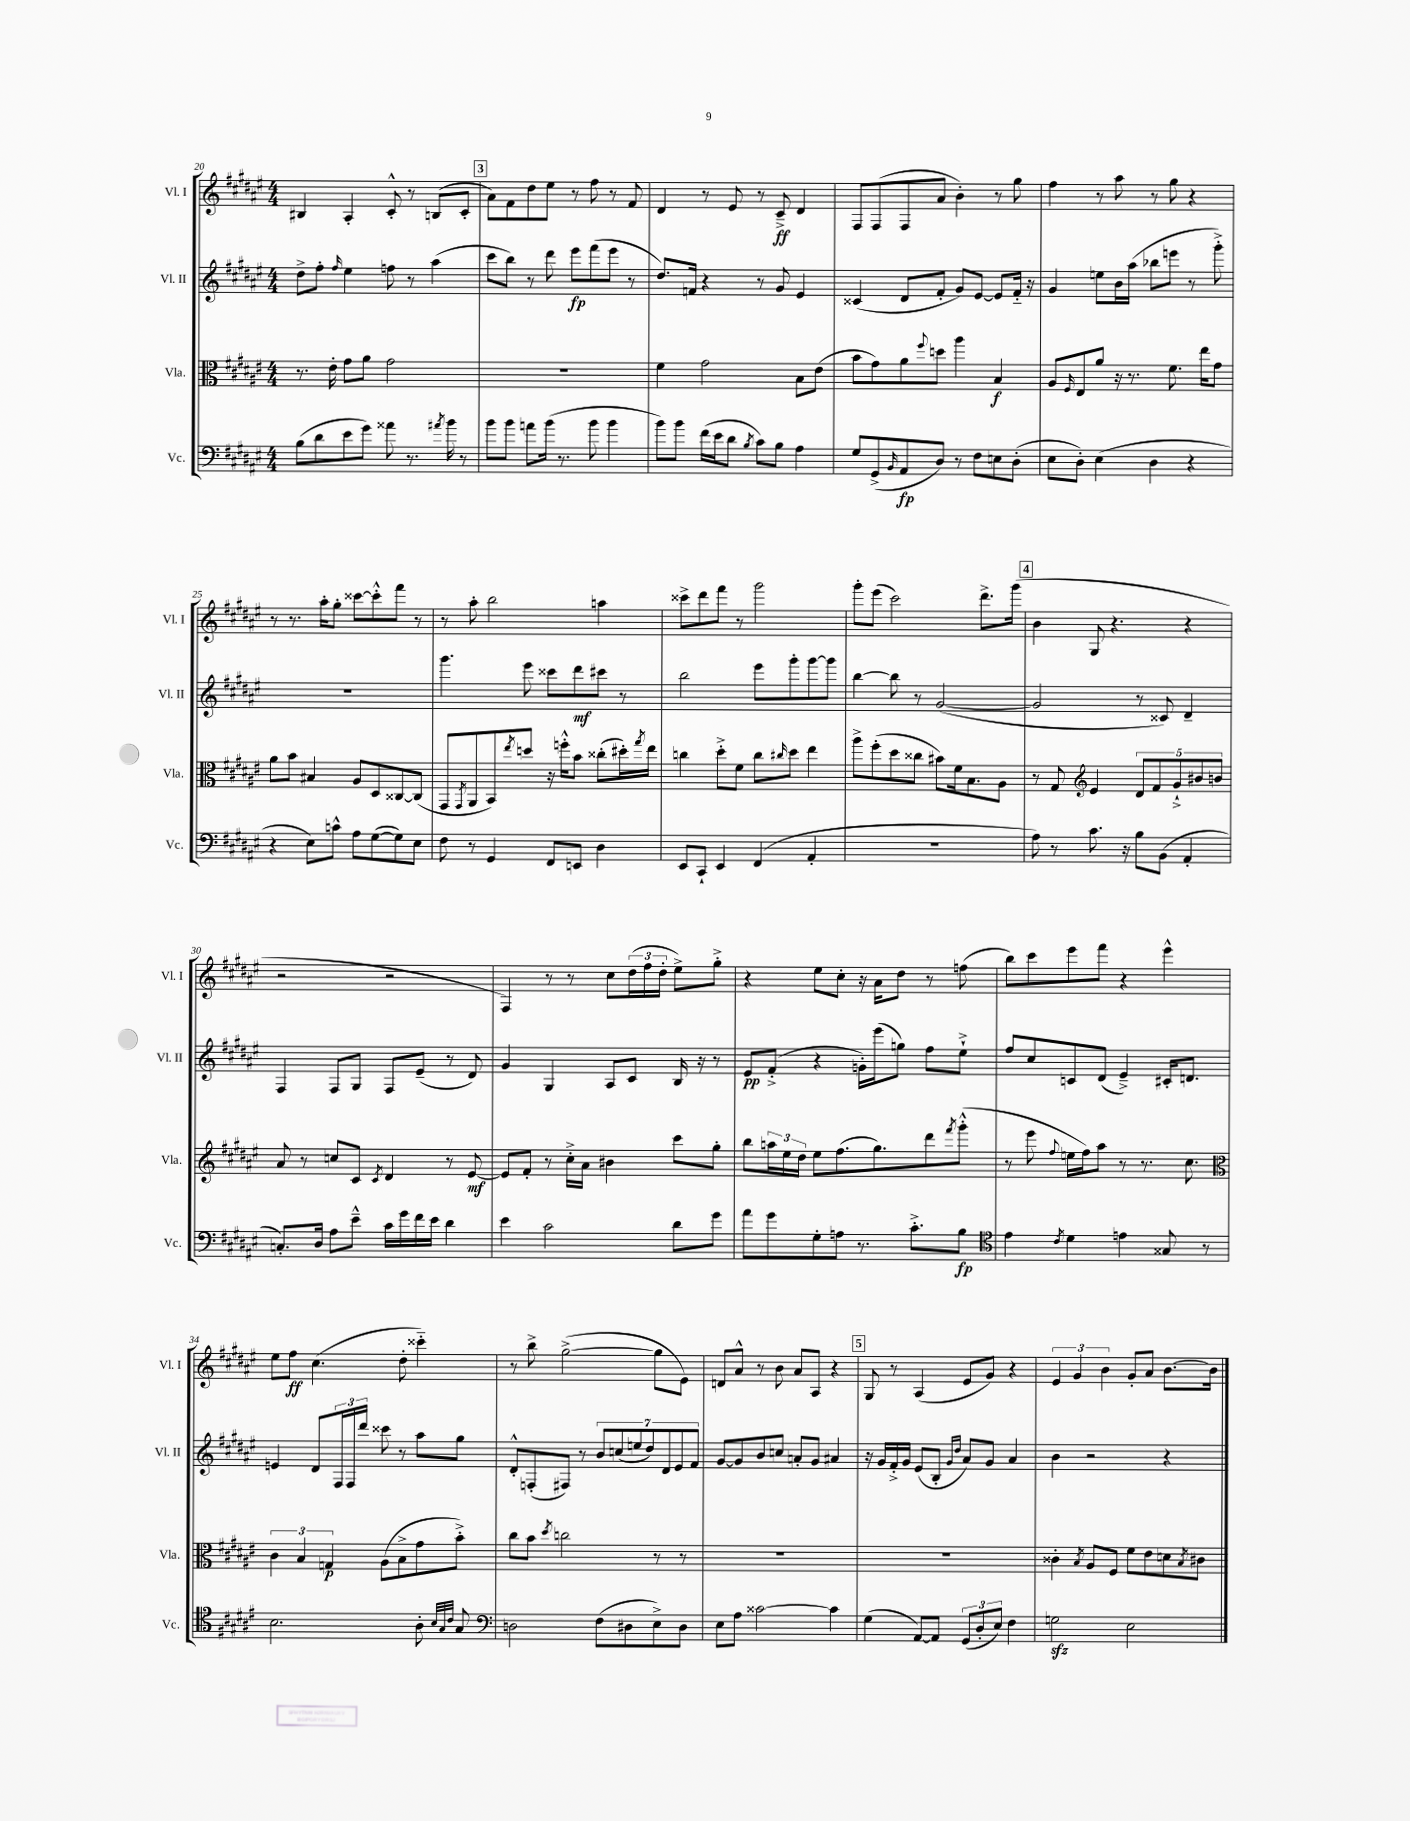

**kern	**kern	**kern	**kern
*staff4	*staff3	*staff2	*staff1
*clefF4	*clefC3	*clefG2	*clefG2
*k[f#c#g#d#a#e#]	*k[f#c#g#d#a#e#]	*k[f#c#g#d#a#e#]	*k[f#c#g#d#a#e#]
*M4/4	*M4/4	*M4/4	*M4/4
(8B	8.r	8dd#^	4B#
8d#	.	8ff#'	.
.	16e#'	.	.
.	.	16qqff#	.
8e#	8g#	4ee#	4A#'
8g#)	8a#	.	.
8a##	2g#	8ff	8c#'^^
8.r	.	8r	8r
.	.	(4aa#	(8B
8qa#	.	.	.
16b	.	.	.
8r	.	.	8c#'
=	=	=	=
8b	1r	8ccc#	8a#)
8b	.	8bb)	8f#
8a	.	8r	8dd#
(16b	.	8ddd#	8ee#
8.r	.	.	.
.	.	8eee#	8r
8b	.	(8fff#	8ff#
4b	.	8eee#	8r
.	.	8r	8f#
=	=	=	=
8b)	4f#	8.dd#)	4d#
8b	.	.	.
.	.	16f	.
(16f#	2g#	4r	8r
16e#	.	.	.
8d#	.	.	8e#
8qB	.	.	.
8c#)	.	8r	8r
8B	.	8g#	8c#~^
4A#	8B	4e#	4d#
.	(8e#	.	.
=	=	=	=
8G#	8b	(4c##	8F#
(8GG#^	8g#)	.	(8F#
16qqBB	.	.	.
8AA#	8a#	8d#	8F#
.	8qqff#	.	.
8D#)	8dd	8f#'	8a#
8r	4aa#	8g#)	4b')
8F#	.	[8e#	.
8E	4B	8e#]	8r
(8D#'	.	16f#'~	8gg#
.	.	16r	.
=	=	=	=
8E#	8A#	4g#	4ff#
.	16qqF#	.	.
8D#')	8E#	.	.
(4E#	8a#	8ee	8r
.	16r	16b	8aa#
.	8.r	(16aa#	.
4D#	.	8bb-	8r
.	8.f#	8eee	8gg#
4r	.	8r	4r
.	16ee#	.	.
.	8g#	8ggg#'^)	.
=	=	=	=
4r	8a#	1r	8r
.	8b	.	8.r
8E#)	4B#	.	.
.	.	.	16aa#'
8c^^	.	.	8gg#'
8A#	8A#	.	[8ccc##
([8G#	8D#	.	8ccc##'^^]
8G#])	[8C##	.	8fff#
8E#	(8C##]	.	8r
=	=	=	=
8F#	8GG#	4.ggg#	8r
.	8qGG#	.	.
8r	8AA#	.	8aa#'
4GG#	8BB)	.	2bb
.	8qee#	.	.
.	8dd	8eee#	.
8FF#	16r	8ccc##	.
.	16ff'^^	.	.
8EE	8b	8ddd#	.
4D#	(8cc##'	8ccc#	4aa
.	16dd#')	8r	.
.	8qgg#	.	.
.	16ee#	.	.
=	=	=	=
8EE#	4cc	2bb	8ccc##^
8CC#`	.	.	8ddd#
4EE#	8dd#'^	.	8fff#
.	8f#	.	8r
(4FF#	8cc	8eee#	2ggg#
.	16qqcc#	.	.
.	8dd#	8ggg#'	.
4AA#'	4ee#	[8ggg#	.
.	.	8ggg#]	.
=	=	=	=
1r	8aa#^	[4bb	8ggg#'
.	(8ff#'	.	(8eee#
.	8dd#	8bb]	2ccc#)
.	8cc##	8r	.
.	8b#)	([2g#	.
.	16f#	.	.
.	8.B	.	.
.	.	.	8.ddd#^
.	8A#	.	.
.	.	.	(16ggg#
=	=	=	=
8A#)	8r	2g#]	4b
8r	8G#	.	.
*	*clefG2	*	*
8.c#	4e#	.	8G#
.	.	.	4.r
16r	.	.	.
8B	10d#	8r	.
.	10f#	.	.
(8BB	.	8c##)	.
.	10g#`^	.	.
4AA#'	.	4d#~	4r
.	10b#	.	.
.	10b	.	.
=	=	=	=
8.C')	8a#	4F#	2r
.	8r	.	.
16D#	.	.	.
8A#	8cc	8F#	.
8e#~^^	8c#	8G#	.
.	8qc#	.	.
16c#	4d#	8F#	2r
16g#	.	.	.
16f#	.	(8e#~	.
16e#	.	.	.
4d#	8r	8r	.
.	[8e#	8d#)	.
=	=	=	=
4e#	8e#]	4g#	4F#)
.	8f#'	.	.
2c#	8r	4G#	8r
.	16cc#'^	.	8r
.	16a#	.	.
.	4b#	8A#	8cc#
.	.	8c#	(24dd#
.	.	.	24ff#
.	.	.	24dd#'
8d#	8ccc#	16B	8ee#^)
.	.	16r	.
8g#	8gg#'	8r	8gg#'^
=	=	=	=
8a#	8bb	8e#	4r
8g#	24aa	(8f#'^	.
.	24ee#	.	.
.	24dd#	.	.
8G#'	8ee#	4r	8ee#
8A	(8.ff#	.	8cc#'
8.r	.	16g')	16r
.	8.gg#)	(16eee#	16a#
.	.	8gg)	8dd#
8.c#'^	.	.	.
.	8ddd#	8ff#	8r
.	8qfff#	.	.
8B	(8ggg#'^^	8ee#`^	(8ff
=	=	=	=
*clefC4	*	*	*
4e#	8r	8ff#	8bb)
.	8eee#	8cc#	8ccc#
8qc#	8qqff#	.	.
4d#	16ee	8c	8eee#
.	16ff#)	.	.
.	8aa#	(8d#	8fff#
4e	8r	4e#~^)	4r
.	8.r	.	.
8G##	.	16c#'	4eee#^^
.	8.cc#	8.d	.
8r	.	.	.
=	=	=	=
*	*clefC3	*	*
2.B	6c#	4e	8ee#
.	.	.	8ff#
.	6B	.	.
.	.	8d#	(4.cc#
.	6G	.	.
.	.	24F#	.
.	.	24F#	.
.	.	24ddd#	.
.	(8A#	8ccc##	.
.	8B^	8r	8dd#'
8A#'	8g#	8aa#	4ccc##'~)
32qqB	.	.	.
32qqG#	.	.	.
32qqc#	.	.	.
8G#	8b'^)	8gg#	.
=	=	=	=
*clefF4	*	*	*
2D	8cc#	8d#'^^	8r
.	8b	(8F'	8bb^
.	8qdd#	.	.
.	2cc	8F#)	([2gg#^
.	.	8r	.
(8F#	.	14b	.
.	.	(14cc	.
8D#	.	.	.
.	.	14ee	.
.	.	14dd#)	.
8E#^)	8r	.	8gg#]
.	.	14d#	.
.	.	14e#	.
8D#	8r	.	8e#)
.	.	14f#	.
=	=	=	=
8E#	1r	[8g#	8d
8A#	.	8g#]	8a#^^
[2c##	.	8b	8r
.	.	8cc	8b
.	.	8a'	8a#
.	.	8g#	8A#
4c##]	.	4a#	4r
=	=	=	=
(4G#	1r	16r	8G#
.	.	16g#	.
.	.	16f#'^	8r
.	.	16g#	.
[8AA#)	.	(8e#	(4A#
8AA#]	.	8B'	.
.	.	16qqg#	.
.	.	16qqdd#	.
(12GG#	.	8a#)	8e#
12D#'	.	.	.
.	.	8g#	8g#)
12E#)	.	.	.
4F#	.	4a#	4r
=	=	=	=
2G	4c##'	4b	6e#
.	.	.	6g#
.	8qB	.	.
.	8A#	2r	.
.	.	.	6b
.	8F#	.	.
2E#	8f#	.	8g#'
.	8e#	.	8a#
.	8d	4r	[8.b
.	8qB	.	.
.	8c#	.	.
.	.	.	16b]
==	==	==	==
*-	*-	*-	*-
